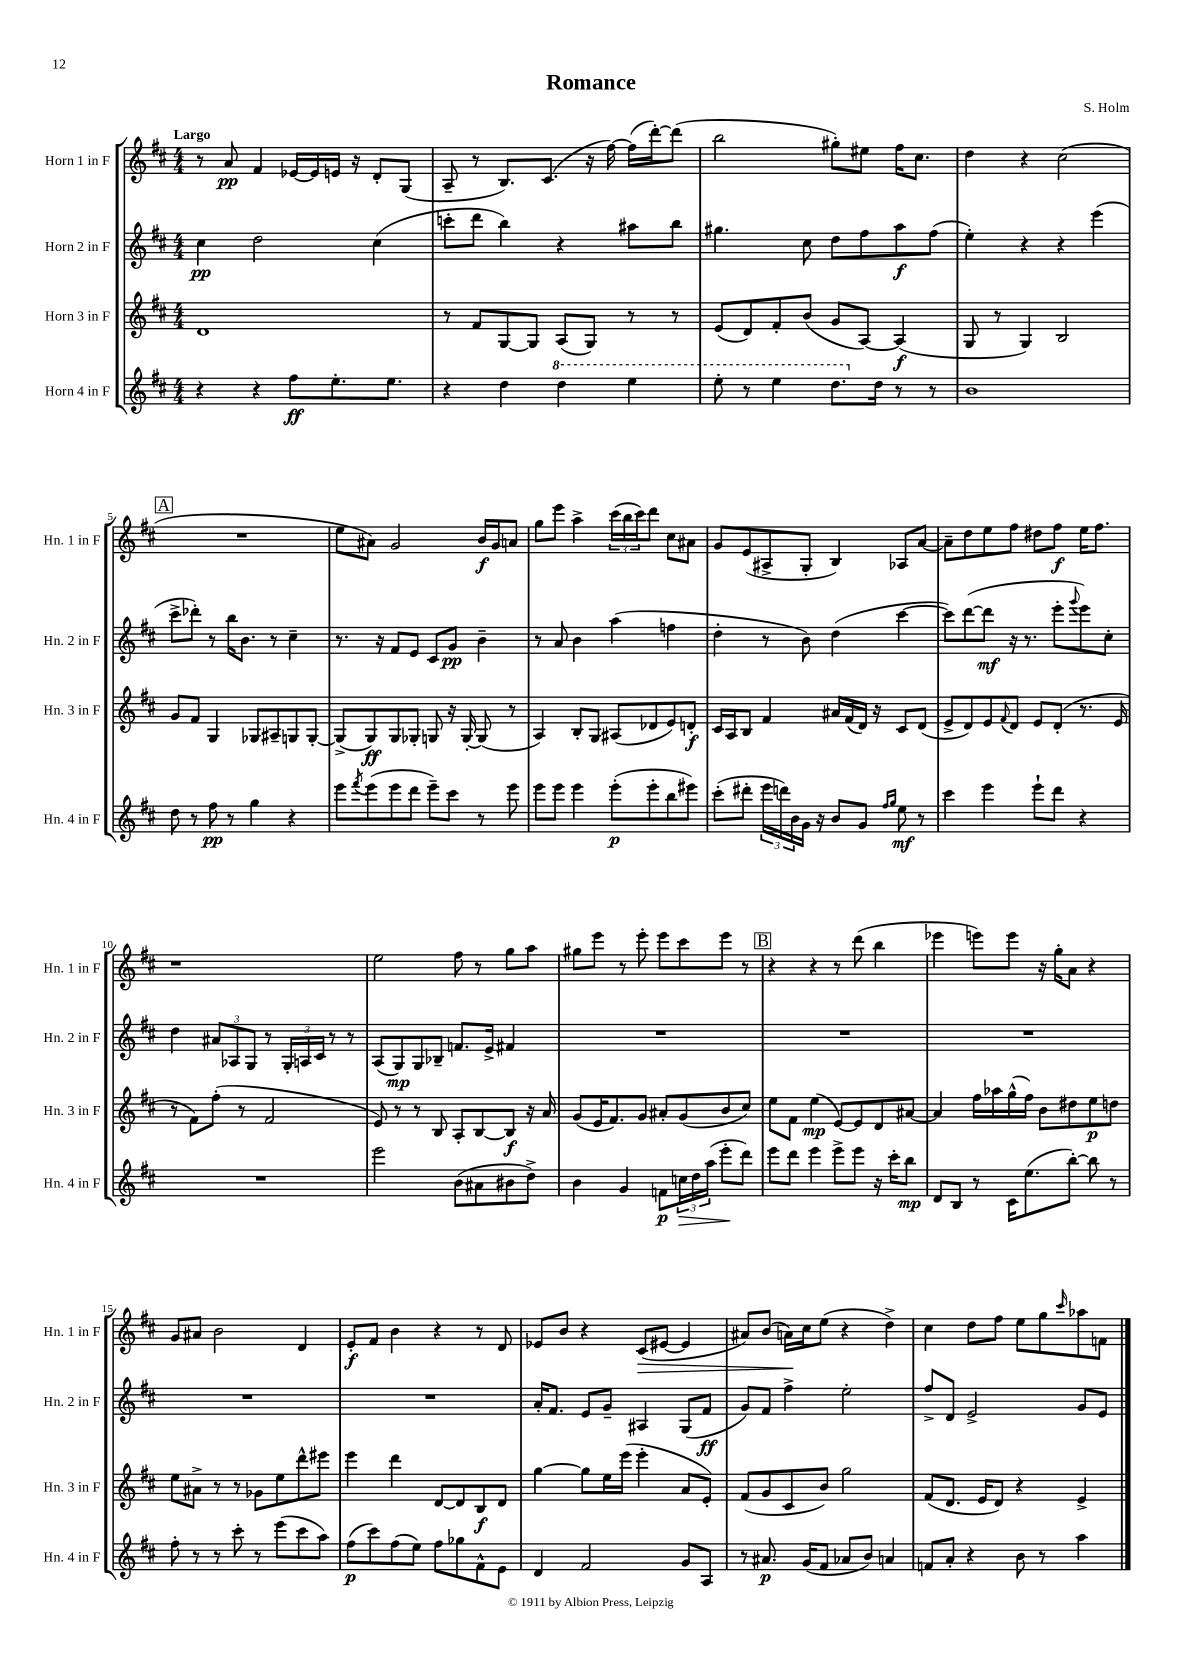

**kern	**kern	**kern	**kern
*staff4	*staff3	*staff2	*staff1
*clefG2	*clefG2	*clefG2	*clefG2
*k[f#c#]	*k[f#c#]	*k[f#c#]	*k[f#c#]
*M4/4	*M4/4	*M4/4	*M4/4
4r	1d	4cc#	8r
.	.	.	8a
4r	.	2dd	4f#
8ff#	.	.	[16e-
.	.	.	16e-]
8.ee'	.	.	16e
.	.	.	16r
.	.	(4cc#	8d'
8.ee	.	.	.
.	.	.	(8G
=	=	=	=
4r	8r	8ccc'	8A~
.	8f#	8ddd	8r
4dd	[8G	4bb)	8.B)
.	8G]	.	.
.	.	.	(8.c#
4ddd	(8A	4r	.
.	8G)	.	16r
.	.	.	[16ff#)
4eee	8r	8aa#	(16ff#]
.	.	.	[16ddd')
.	8r	8bb	(8ddd]
=	=	=	=
8eee'	(8e	4.gg#	2bb
8r	8d)	.	.
4eee	8f#'	.	.
.	(8b	8cc#	.
8.ddd	8g	8dd	8gg#')
.	[8A)	8ff#	8ee#
16dd	.	.	.
8r	(4A]	8aa	16ff#
.	.	.	8.cc#
8r	.	(8ff#	.
=	=	=	=
1b	8G	4ee')	4dd
.	8r	.	.
.	4G)	4r	4r
.	2B	4r	(2cc#
.	.	(4eee	.
=	=	=	=
8dd	8g	8ccc#^	1r
8r	8f#	8ddd-')	.
8ff#	4G	8r	.
8r	.	16bb	.
.	.	8.b	.
4gg	8G-	.	.
.	8A#~	8r	.
4r	8G	4cc#~	.
.	[8G'	.	.
=	=	=	=
8eee	(8G^]	8.r	8ee
8qfff#	.	.	.
(8eee	8G)	.	8a#)
.	.	16r	.
8eee	8G	8f#	2g
8ddd	8G-'	8e	.
8eee~)	8G	8c#	.
8ccc#	16r	8g	.
.	[16G'	.	.
8r	(8G]	4b~	16b
.	.	.	16g
8eee	8r	.	8a
=	=	=	=
8eee	4A)	8r	8gg
8eee	.	8a	8eee
4eee	8B'	4b	4aa^
.	8G	.	.
(8eee'	(8A#	(4aa	(24ccc#
.	.	.	24bb
.	.	.	24ccc#)
8eee'	8d-	.	8ddd
8bb	8e)	4ff	8cc#
8eee#)	8d'	.	8a#
=	=	=	=
(8ccc#'	16c#	4dd'	8g
.	16A	.	.
8ddd#'	8B	.	(8e
24eee	4f#	8r	8A#^
24ddd)	.	.	.
24b	.	.	.
16g	.	8b)	8G'
16r	.	.	.
8b	16a#	(4dd	4B)
.	(16f#	.	.
8g	16d)	.	.
.	16r	.	.
16qqff#	.	.	.
16qqgg	.	.	.
8ee	8c#	[4ccc#	8A-
8r	(8d	.	[8a
=	=	=	=
4ccc#	8e^	8ccc#])	8a~]
.	8d)	([8ddd	8dd
4eee	8e	8ddd]	8ee
.	8qqf#	.	.
.	8d	16r	8ff#
.	.	8.r	.
8eee`	8e	.	8dd#
8ddd	(8d'	8eee'	8ff#
.	.	8qqggg	.
4r	8.r	8eee)	16ee
.	.	.	8.ff#
.	.	8cc#'	.
.	16e	.	.
=	=	=	=
1r	8r	4dd	1r
.	8f#)	.	.
.	(8ff#'	12a#	.
.	.	12A-	.
.	8r	.	.
.	.	12G	.
.	2f#	8r	.
.	.	24G'	.
.	.	24A	.
.	.	24c#	.
.	.	8r	.
.	.	8r	.
=	=	=	=
2eee	8e)	(8A	2ee
.	8r	8G)	.
.	8r	8G	.
.	8B	8B-~	.
(8b	8A'	8.f	8ff#
8a#	[8B	.	8r
.	.	16e^	.
8b#	8B]	4f#	8gg
8dd^)	16r	.	8aa
.	16a	.	.
=	=	=	=
4b	(8g	1r	8gg#
.	16e	.	8eee
.	8.f#)	.	.
4g	.	.	8r
.	8g	.	8eee'
8f	8a#'	.	8eee
24cc	(8g	.	8ccc#
24dd	.	.	.
(24aa	.	.	.
8eee'	8b	.	8eee
8ddd)	8cc#)	.	8r
=	=	=	=
8eee	8ee	1r	4r
8ddd	8f#	.	.
4eee	(4ee	.	4r
8eee^	[8e)	.	8r
8eee	8e]	.	(8ddd
16r	8d	.	4bb
16ccc#'	.	.	.
8bb	[8a#	.	.
=	=	=	=
8d	4a#]	1r	4eee-
8B	.	.	.
8r	16ff#	.	8eee)
.	16aa-	.	.
16c#	(16gg^^	.	8eee
(8.ee	16ff#)	.	.
.	8b	.	16r
.	.	.	16gg'
[8bb')	8dd#	.	8a
8bb]	8ee	.	4r
8r	8dd	.	.
=	=	=	=
8ff#'	8ee	1r	8g
8r	8a#^	.	8a#
8r	8r	.	2b
8ccc#'	8r	.	.
8r	8g-	.	.
(8eee	8ee	.	.
8ccc#	8ddd^^	.	4d
8aa)	8eee#	.	.
=	=	=	=
(8ff#	4eee	1r	8e'
8ccc#)	.	.	8f#
(8ff#	4ddd	.	4b
8ee)	.	.	.
8ff#	[8d	.	4r
8gg-	8d]	.	.
8f#^^	8B	.	8r
8e	8d	.	8d
=	=	=	=
4d	[4gg	16a'	8e-
.	.	8.f#	.
.	.	.	8b
2f#	8gg]	8e	4r
.	16ee	8g~	.
.	(16eee	.	.
.	4eee'	4A#	(8c#
.	.	.	[8e#
8g	8a	(8G	4e#]
8A	8e')	8f#	.
=	=	=	=
8r	(8f#	8g)	8a#)
8.a#	8g	8f#	(8b
.	8c#	4ff#^	16a)
(16g	.	.	16cc#
8f#	8b)	.	(8ee
8a-	2gg	2ee'	4r
8b)	.	.	.
4a	.	.	4dd^)
=	=	=	=
8f	(8f#	8ff#^	4cc#
8a'	8.d	8d	.
4r	.	2e^	8dd
.	16e	.	.
.	8d)	.	8ff#
8b	4r	.	8ee
8r	.	.	8gg
.	.	.	16qqccc#
4aa	4e^	8g	8aa-
.	.	8e	8f
==	==	==	==
*-	*-	*-	*-
